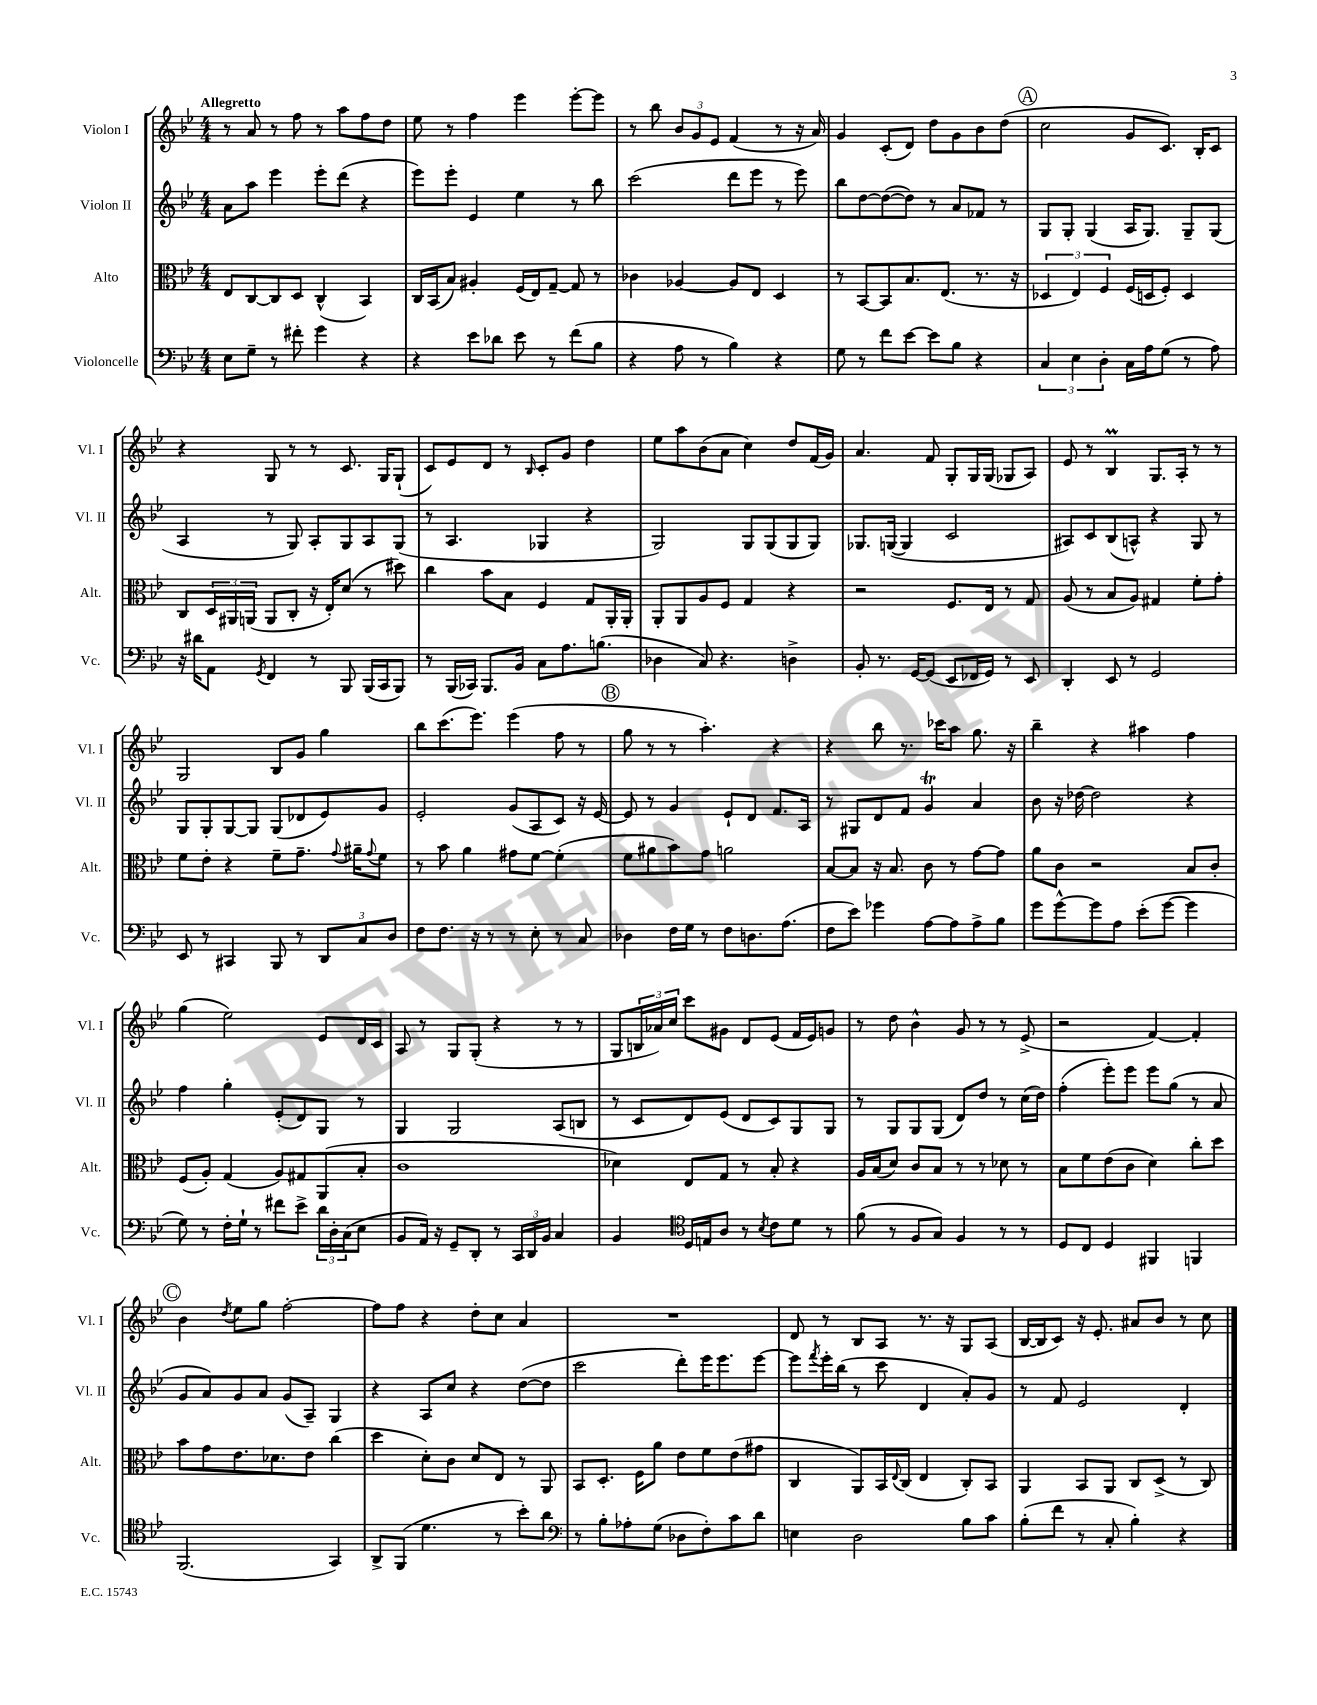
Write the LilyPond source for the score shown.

<<
\new StaffGroup <<
\new Staff = "s0" \with { instrumentName = "Violon I" shortInstrumentName = "Vl. I" } {
    \clef treble \key bes \major \numericTimeSignature \time 4/4 \tempo "Allegretto"
    r8 a'8 r8 f''8 r8 a''8 f''8 d''8 |
    ees''8 r8 f''4 ees'''4 ees'''8~-. ees'''8 |
    r8 bes''8 \tuplet 3/2 { bes'8 g'8 ees'8 } f'4( r8 r16 a'16) |
    g'4 c'8-.( d'8) d''8 g'8 bes'8 d''8( |
    \mark \markup { \circle "A" } c''2 g'8 c'8.) bes16-. c'8 |
    r4 g8 r8 r8 c'8. g16 g8-!( |
    c'8) ees'8 d'8 r8 \grace { bes16 } c'8-. g'8 d''4 |
    ees''8 a''8 bes'8( a'8 c''4) d''8 f'16( g'16) |
    a'4. f'8 g8-. g16 g16( ges8 a8) |
    ees'8 r8 bes4\prall g8. a16-. r8 r8 |
    g2 bes8 g'8 g''4 |
    bes''8 c'''8.( ees'''8.) ees'''4( f''8 r8 |
    \mark \markup { \circle "B" } g''8 r8 r8 a''4.-.) r4 |
    r4 bes''8 r8. ces'''16 a''8 g''8. r16 |
    bes''4-- r4 ais''4 f''4 |
    g''4( ees''2) ees'8 d'16 c'16 |
    a8 r8 g8 g8-.( r4 r8 r8 |
    g8 \tuplet 3/2 { b16 aes'16) c''16 } c'''8 gis'8 d'8 ees'8( f'16 ees'16) g'8 |
    r8 d''8 bes'4-^ g'8 r8 r8 ees'8->( |
    r2 f'4~) f'4-. |
    \mark \markup { \circle "C" } bes'4 \acciaccatura { d''8 } ees''8 g''8 f''2~-. |
    f''8 f''8 r4 d''8-. c''8 a'4 |
    R1 |
    d'8 r8 bes8 a8 r8. r16 g8 a8( |
    bes16~ bes16 c'8) r16 ees'8.-. ais'8 bes'8 r8 c''8 \bar "|." |
}
\new Staff = "s1" \with { instrumentName = "Violon II" shortInstrumentName = "Vl. II" } {
    \clef treble \key bes \major \numericTimeSignature \time 4/4
    a'8 a''8 ees'''4 ees'''8-. d'''8( r4 |
    ees'''8) ees'''8-. ees'4 ees''4 r8 bes''8 |
    c'''2( d'''8 ees'''8 r8 ees'''8) |
    bes''8 d''8~ d''8~( d''8) r8 a'8 fes'8 r8 |
    \mark \markup { \circle "A" } g8 g8-. g4( a16 g8.) g8-- g8( |
    a4 r8 g8) a8-. g8 a8 g8( |
    r8 a4. ges4 r4 |
    g2) g8 g8( g8 g8) |
    ges8. g16~( g4 c'2 |
    ais8) c'8 bes8( a8-^) r4 g8 r8 |
    g8 g8-. g8~ g8 g8( des'8 ees'8) g'8 |
    ees'2-. g'8( a8 c'8) r16 ees'16~ |
    \mark \markup { \circle "B" } ees'8 r8 g'4 ees'8-! d'8 f'8. a16 |
    r8 gis8 d'8 f'8 g'4\trill a'4 |
    bes'8 r16 des''16~ des''2 r4 |
    f''4 g''4-. ees'8-.( d'8) g8 r8 |
    g4 g2 a8( b8 |
    r8 c'8 d'8) ees'8( d'8 c'8) g8 g8 |
    r8 g8 g8 g8( d'8) d''8 r8 c''16( d''16) |
    f''4-.( ees'''8-.) ees'''8 ees'''8 g''8( r8 a'8 |
    \mark \markup { \circle "C" } g'8 a'8) g'8 a'8 g'8( a8--) g4 |
    r4 a8 c''8 r4 d''8~( d''8 |
    c'''2 d'''8-.) ees'''16 ees'''8. ees'''8~ |
    ees'''8 \acciaccatura { f'''8 } ees'''16-. bes''16( r8 c'''8 d'4 a'8-.) g'8 |
    r8 f'8 ees'2 d'4-. \bar "|." |
}
\new Staff = "s2" \with { instrumentName = "Alto" shortInstrumentName = "Alt." } {
    \clef alto \key bes \major \numericTimeSignature \time 4/4
    ees8 c8~ c8 d8 c4-^( bes,4) |
    c16 bes,16( bes8) ais4-. f16( ees16) g8~-- g8 r8 |
    ces'4 aes4~ aes8 ees8 d4 |
    r8 bes,8~ bes,8 bes8. ees8.( r8. r16 |
    \mark \markup { \circle "A" } \tuplet 3/2 { des4 ees4) f4 } f16( d16 f8-.) d4 |
    c8 \tuplet 3/2 { d16 ais,16 a,16( } a,8 c8-. r16 ees16-.) d'8( r8 dis''8) |
    c''4 bes'8 bes8 f4 g8 a,16-. a,16-. |
    a,8-. a,8 a8 f8 g4 r4 |
    r2 f8. ees16 r8 g8 |
    a8( r8 bes8 a8) gis4 f'8-. g'8-. |
    f'8 ees'8-. r4 f'8-- g'8.-- \appoggiatura { g'8 } ais'16-- \appoggiatura { g'8 } f'8 |
    r8 bes'8 a'4 gis'8 f'8~ f'4-.( |
    \mark \markup { \circle "B" } f'8 ais'8 bes'8) g'8 a'2 |
    bes8~ bes8 r16 bes8. c'8 r8 g'8~ g'8 |
    a'8 c'8 r2 bes8 c'8-. |
    f8( a8-.) g4( a8) gis8 a,8( bes8-. |
    c'1 |
    des'4) ees8 g8 r8 bes8-. r4 |
    a16 bes16( d'8) c'8 bes8 r8 r8 des'8 r8 |
    bes8 f'8 ees'8( c'8 d'4) c''8-. d''8 |
    \mark \markup { \circle "C" } bes'8 g'8 ees'8. des'8. ees'8 c''4( |
    d''4 d'8-.) c'8 d'8 ees8 r8 a,8 |
    bes,8 d8.-. f16 a'8 ees'8 f'8 ees'8( gis'8 |
    c4 a,8) bes,16 \appoggiatura { ees8 } c16( ees4 c8-.) bes,8 |
    a,4 bes,8 a,8 c8 d8->( r8 c8) \bar "|." |
}
\new Staff = "s3" \with { instrumentName = "Violoncelle" shortInstrumentName = "Vc." } {
    \clef bass \key bes \major \numericTimeSignature \time 4/4
    ees8 g8-- r8 fis'8-. g'4 r4 |
    r4 ees'8 des'8 ees'8 r8 f'8( bes8 |
    r4 a8 r8 bes4) r4 |
    g8 r8 f'8 ees'8~ ees'8 bes8 r4 |
    \mark \markup { \circle "A" } \tuplet 3/2 { c4 ees4 d4-. } c16 a16 g8( r8 a8) |
    r16 dis'16 a,8 \acciaccatura { g,8 } f,4 r8 bes,,8 bes,,16( c,16 bes,,8) |
    r8 bes,,16( ces,16) bes,,8. bes,16 c8 a8. b8.( |
    des4 c8) r4. d4-> |
    bes,8-. r8. g,16~ g,8( ees,8 fes,16 g,16) r8 ees,8 |
    d,4-. ees,8 r8 g,2 |
    ees,8 r8 cis,4 bes,,8 r8 \tuplet 3/2 { d,8 c8 d8 } |
    f8 f8. r16 r8 r8 ees8-. r8 c8 |
    \mark \markup { \circle "B" } des4 f16 g16 r8 f8 d8. a8.( |
    f8 ees'8) ges'4 a8~ a8 a8-> bes8 |
    g'8 g'8~-^ g'8 a8 ees'8-.( g'8~ g'4 |
    g8) r8 f16-. g16-! r8 fis'8 ees'8-> \tuplet 3/2 { d'16 d16-. c16( } ees8 |
    bes,8 a,16) r16 g,8-- d,8-. r8 \tuplet 3/2 { c,16 d,16 bes,16 } c4 |
    bes,4 \clef tenor d16 e16 a8 r8 \acciaccatura { bes8 } c'8 d'8 r8 |
    f'8( r8 f8 g8) f4 r8 r8 |
    d8 c8 d4 fis,4 f,4 |
    \mark \markup { \circle "C" } f,2.( g,4) |
    a,8-> f,8( d'4. r8 bes'8-.) a'8 |
    \clef bass r8 bes8-. aes8-. g8( des8 f8-.) c'8 d'8 |
    e4 d2 bes8 c'8 |
    bes8-.( f'8 r8 c8-. bes4-.) r4 \bar "|." |
}
>>
>>
\layout { \context { \Score \remove "Bar_number_engraver" } }
